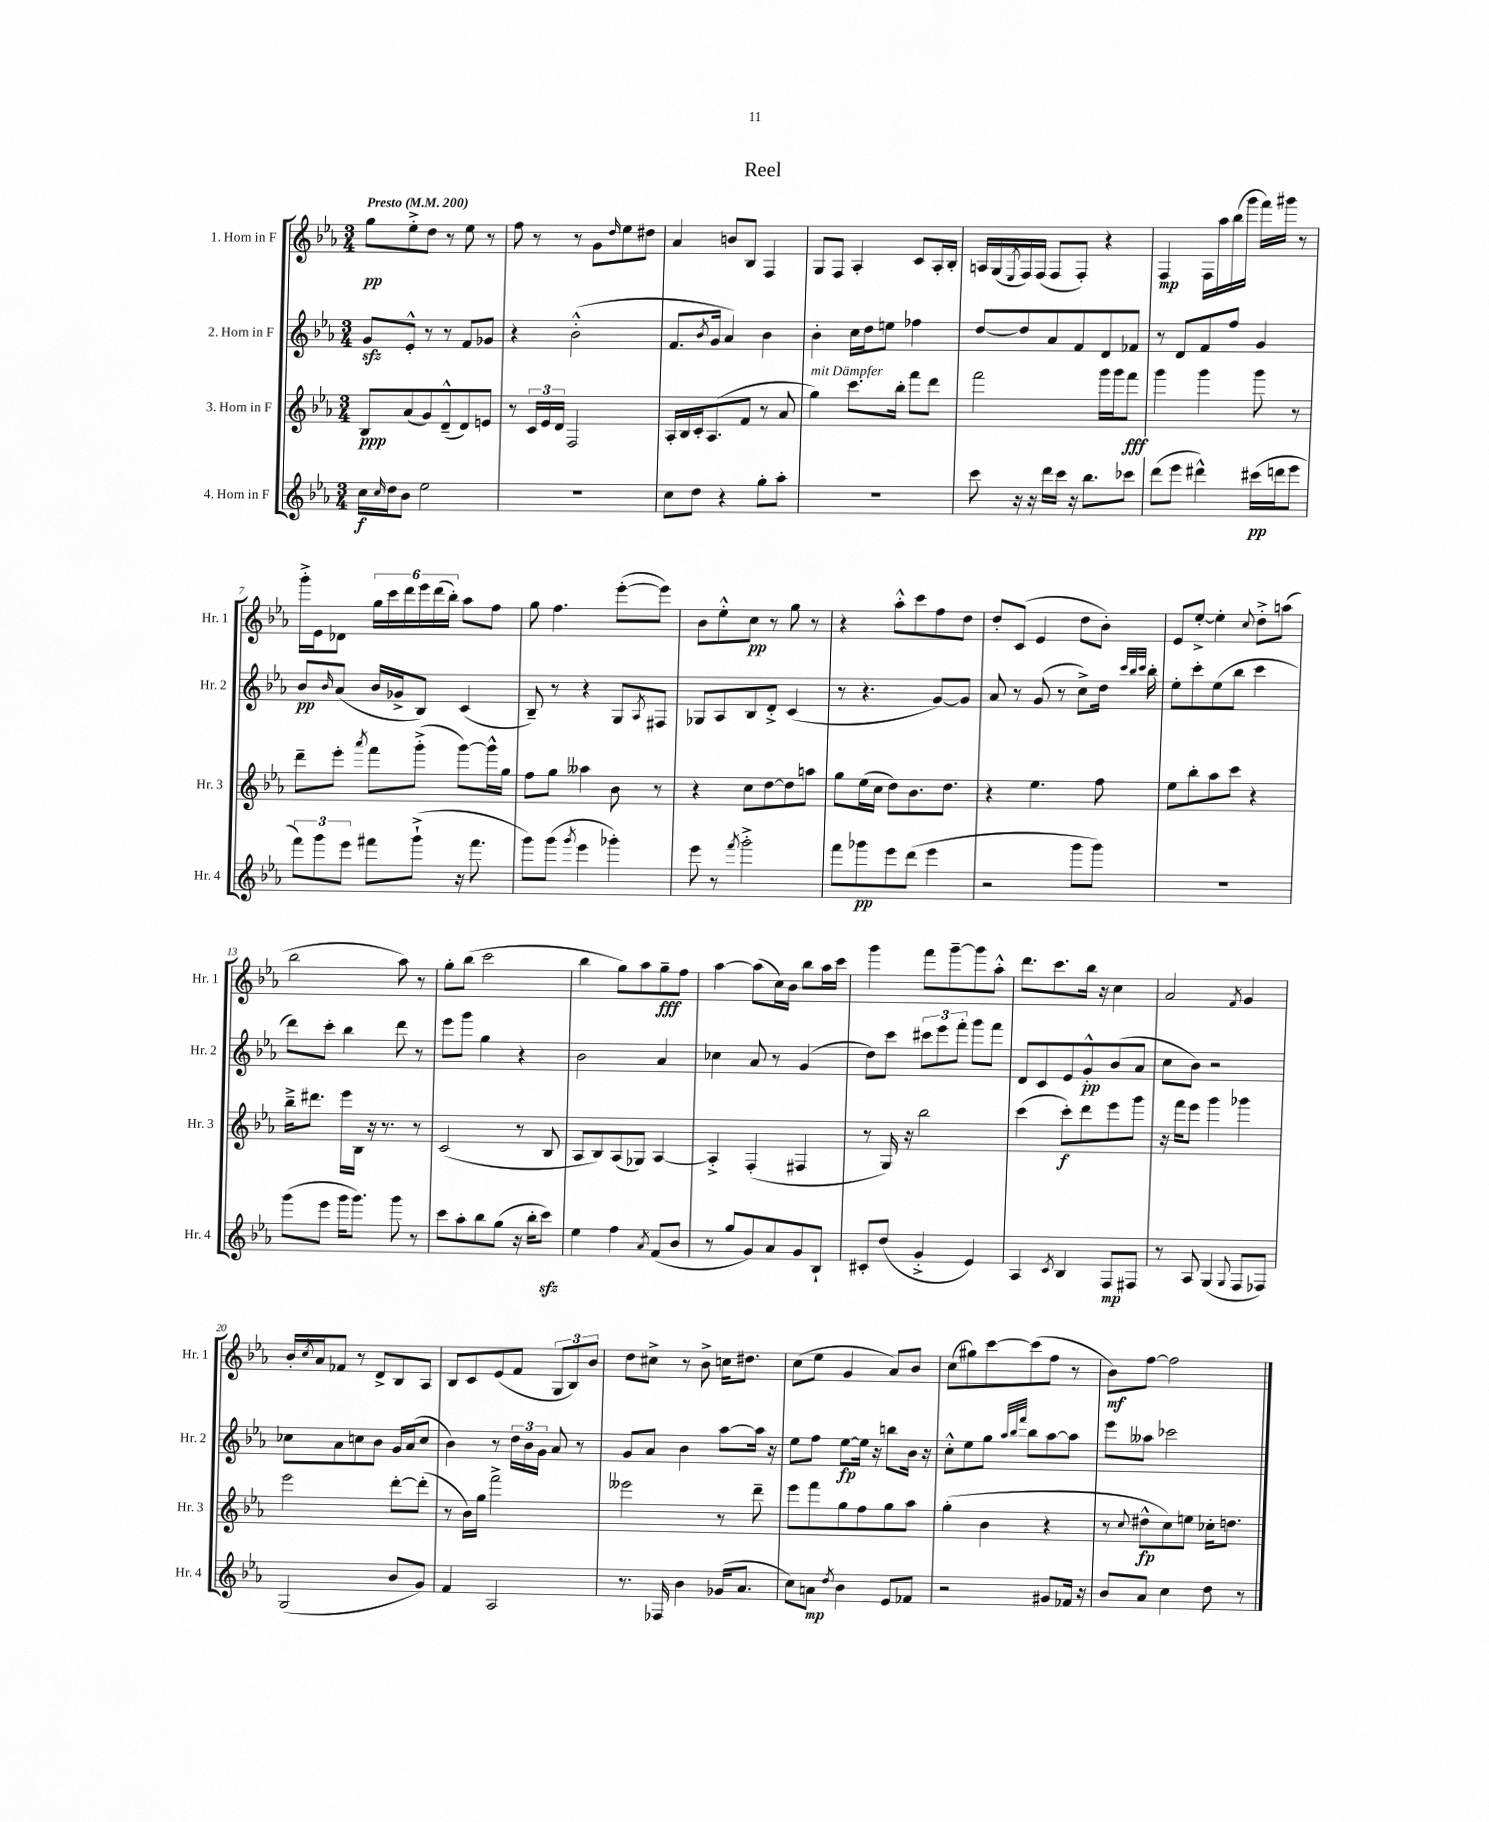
\header { title = "Reel" }
<<
\new StaffGroup <<
\new Staff = "s0" \with { instrumentName = "1. Horn in F" shortInstrumentName = "Hr. 1" } {
    \clef treble \key ees \major \numericTimeSignature \time 3/4 \tempo "Presto" 4 = 200
    g''8\pp ees''8-.-> d''8 r8 ees''8 r8 |
    f''8 r8 r8 g'8 \grace { d''16 } ees''8 dis''8 |
    aes'4 b'8 bes8 f4 |
    g8 f8 aes4-. c'8 aes16-. bes16-. |
    a16 g16( \acciaccatura { ees8 } f16) f16( f8 f8-.) r4 |
    f4\mp f16 aes''16 bes''16( g'''16 f'''16) gis'''16 r8 |
    g'''16-.-> ees'16 des'8 \tuplet 6/4 { g''16 c'''16 d'''16 ees'''16 d'''16( bes''16-.) } aes''8 f''8 |
    g''8 f''4. ees'''8~-.( ees'''8) |
    bes'8 ees''8-.-^ c''8\pp r8 g''8 r8 |
    r4 aes''8-.-^ c'''8 f''8 d''8 |
    d''8-. c'8( ees'4 d''8 bes'8-.) |
    ees'8 ees''8~-.-> ees''4-. \appoggiatura { c''8 } d''8-.-> a''8( |
    bes''2 aes''8) r8 |
    g''8-. bes''8( c'''2 |
    bes''4 g''8) aes''8 g''8--\fff f''8 |
    aes''4~ aes''8( c''16) bes'16 bes''8 aes''16 c'''16 |
    g'''4 f'''8 g'''8~-- g'''8 aes''8-.-^ |
    d'''8. c'''8. bes''16 r16 c''4 |
    aes'2 \acciaccatura { f'8 } g'4 |
    bes'16-. \acciaccatura { c''8 } aes'16 fes'8 r8 d'8-> bes8 aes8 |
    bes8 c'8 ees'8( f'8 \tuplet 3/2 { g8 bes8) bes'8 } |
    d''8 cis''8-> r8 bes'8-> c''16 dis''8. |
    c''8( ees''8 g'4 aes'8) bes'8 |
    c''8( gis''8) c'''8~ c'''8( f''8 r8 |
    bes'8\mf) f''8~ f''2 \bar "|." |
}
\new Staff = "s1" \with { instrumentName = "2. Horn in F" shortInstrumentName = "Hr. 2" } {
    \clef treble \key ees \major \numericTimeSignature \time 3/4
    g'8\sfz ees'8-.-^ r8 r8 f'8 ges'8 |
    r4 bes'2-.-^( |
    f'8. \acciaccatura { bes'8 } g'16 aes'4) bes'4 |
    bes'4-. c''16 d''16 e''8 fes''4 |
    d''8~ d''8 aes'8 f'8 d'8 fes'8 |
    r8 d'8 f'8 f''8 g'4 |
    bes'8\pp \grace { bes'16 } aes'8( bes'16 ges'16-> bes8) c'4( |
    bes8--) r8 r4 g8 \acciaccatura { aes8 } fis8 |
    ges8 aes8 bes8 d'8-.-> c'4( |
    r8 r4. g'8~) g'8 |
    aes'8 r8 g'8( r8 c''8->) d''16 \grace { c'''32 bes''32 c'''32 } bes''16-. |
    ees''8-. c'''8-. ees''8( bes''8 c'''4 |
    d'''8) c'''8-. bes''4 d'''8 r8 |
    ees'''8 g'''8 g''4 r4 |
    bes'2 aes'4 |
    ces''4 aes'8 r8 g'4( |
    d''8) c'''8 \tuplet 3/2 { cis'''8 ees'''8 f'''8-. } g'''8 f'''8 |
    d'8 c'8 ees'8 g'8-.-^\pp bes'8( aes'8 |
    c''8 bes'8) r2 |
    ces''8 aes'8 c''8 bes'8 g'16 aes'16( c''8 |
    bes'4) r8 \tuplet 3/2 { d''16 bes'16 g'16 } aes'8 r8 |
    g'8 aes'8 bes'4 aes''8~ aes''16 r16 |
    ees''8 f''8 ees''8~\fp ees''16 r16 b''8 bes'16 r16 |
    c''8-.-^ ees''8 g''8 \grace { aes''32 bes''32 f'''32 } bes''8 aes''8~ aes''8 |
    ees'''8 aeses''8 ces'''2 \bar "|." |
}
\new Staff = "s2" \with { instrumentName = "3. Horn in F" shortInstrumentName = "Hr. 3" } {
    \clef treble \key ees \major \numericTimeSignature \time 3/4
    bes8\ppp aes'8( g'8) d'8---^( d'8) e'8 |
    r8 \tuplet 3/2 { c'16 ees'16 d'16 } f2 |
    aes16-. bes16 c'16-. aes8.( f'8 r8 aes'8 |
    g''4^\markup { \italic "mit Dämpfer" }) c'''8. bes''16-. f'''8 d'''8 |
    f'''2 g'''16 g'''16 f'''8\fff |
    g'''4 g'''4 g'''8 r8 |
    d'''8-- ees'''8-. \acciaccatura { aes'''8 } f'''8 g'''8-.->( g'''8~) g'''16-^ g''16 |
    f''8 g''8 aeses''4 bes'8 r8 |
    r4 c''8 d''8~ d''8 a''8 |
    g''8 ees''16( c''16 d''8) bes'8. d''8. |
    r4 ees''4. f''8 |
    ees''8 bes''8-. aes''8 c'''8 r4 |
    bes''16---> dis'''8. ees'''16 bes16 r16 r8. r8 |
    c'2( r8 bes8 |
    aes8 bes8) aes8( ges8) aes4~ |
    aes4-.-> f4-.( fis4 |
    r8 g16) r16 bes''2 |
    c'''4( c'''8-.\f) d'''8 ees'''8 g'''8 |
    r16 f'''16 ees'''8 g'''4 ges'''4 |
    ees'''2 d'''8~-. d'''8-.( |
    r8 bes'16) g''16 f'''2-> |
    eeses'''2 r8 d'''8-- |
    ees'''8 f'''8 g''8 f''8 g''8 aes''8 |
    g''4-.( bes'4 r4 |
    r8 \appoggiatura { c''8 } dis''8-^\fp c''8) e''8 ces''16-. d''8. \bar "|." |
}
\new Staff = "s3" \with { instrumentName = "4. Horn in F" shortInstrumentName = "Hr. 4" } {
    \clef treble \key ees \major \numericTimeSignature \time 3/4
    c''16\f \grace { c''16 } d''16 bes'8 ees''2 |
    R2. |
    c''8 d''8 r4 g''8-. aes''8-. |
    R2. |
    c'''8 r16 r16 d'''16 c'''16 r16 bes''8. ces'''8 |
    d'''8( ees'''8 dis'''4-^) cis'''16\pp( d'''16 ees'''8 |
    \tuplet 3/2 { f'''8) g'''8 ees'''8 } fis'''8 g'''8-!->( r16 fis'''8. |
    g'''8) g'''8( \acciaccatura { g'''8 } ees'''4 ges'''4-.) |
    ees'''8 r8 \acciaccatura { f'''8 } g'''2-.-> |
    f'''8 ges'''8\pp ees'''8 d'''8( ees'''4 |
    r2 g'''8 g'''8) |
    R2. |
    g'''8( ees'''8 g'''16 g'''8.) g'''8 r8 |
    c'''8 aes''8-. bes''8 g''8( r16 bes''16-. c'''8\sfz) |
    ees''4 f''4 \acciaccatura { aes'8 } f'8( bes'8 |
    r8 g''8 g'8) aes'8 g'8 bes8-! |
    cis'8-. d''8( g'4-.-> ees'4) |
    aes4 \acciaccatura { c'8 } bes4 f8\mp fis8 |
    r8 aes8 g4( \appoggiatura { g8 } f8 fes8) |
    g2( bes'8 g'8) |
    f'4 aes2 |
    r8. fes16 bes'4 ges'16( aes'8. |
    c''8) a'8\mp \acciaccatura { d''8 } bes'4 ees'8 fes'8 |
    r2 gis'8 fes'16 r16 |
    bes'8 aes'8 c''4 d''8 r8 \bar "|." |
}
>>
>>
